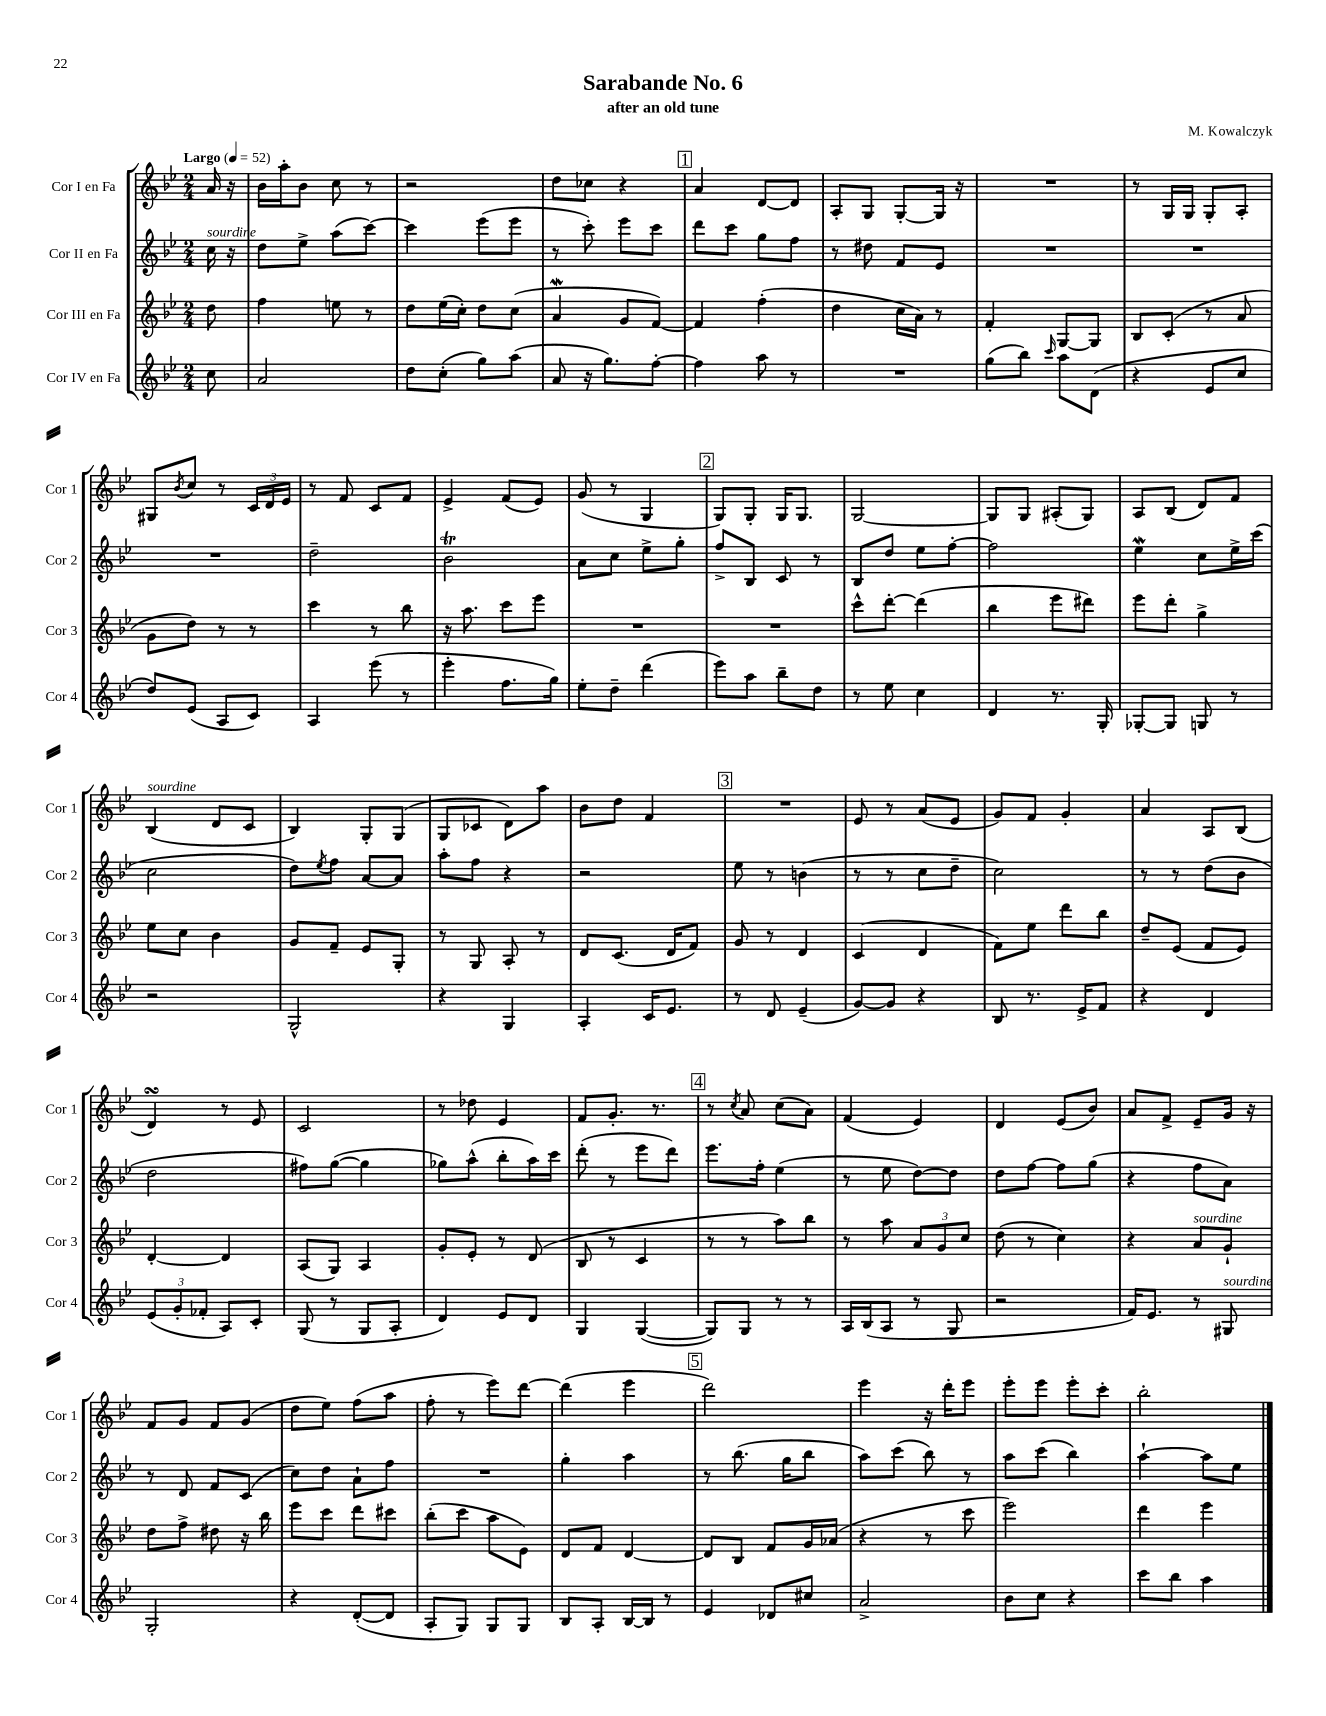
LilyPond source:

\header { title = "Sarabande No. 6" composer = "M. Kowalczyk" subtitle = "after an old tune" }
<<
\new StaffGroup <<
\new Staff = "s0" \with { instrumentName = "Cor I en Fa" shortInstrumentName = "Cor 1" } {
    \clef treble \key bes \major \numericTimeSignature \time 2/4 \partial 8 \tempo "Largo" 4 = 52
    a'16 r16 |
    bes'16 a''16-. bes'8 c''8 r8 |
    r2 |
    d''8 ces''8 r4 |
    \mark \markup { \box "1" } a'4 d'8~ d'8 |
    a8-. g8 g8~-. g16 r16 |
    R2 |
    r8 g16 g16 g8-. a8-. |
    gis8 \acciaccatura { bes'8 } c''8 r8 \tuplet 3/2 { c'16 d'16 ees'16 } |
    r8 f'8 c'8 f'8 |
    ees'4-> f'8( ees'8) |
    g'8( r8 g4 |
    \mark \markup { \box "2" } g8) g8-. g16 g8. |
    g2~ |
    g8 g8 ais8-.( g8) |
    a8 bes8( d'8) f'8 |
    bes4^\markup { \italic "sourdine" }( d'8 c'8 |
    bes4) g8-. g8( |
    g8 ces'8 d'8) a''8 |
    bes'8 d''8 f'4 |
    \mark \markup { \box "3" } R2 |
    ees'8 r8 a'8( ees'8 |
    g'8) f'8 g'4-. |
    a'4 a8 bes8( |
    d'4\turn) r8 ees'8 |
    c'2 |
    r8 des''8 ees'4 |
    f'8 g'8.-. r8. |
    \mark \markup { \box "4" } r8 \acciaccatura { c''8 } a'8 c''8( a'8) |
    f'4( ees'4) |
    d'4 ees'8( bes'8) |
    a'8 f'8-> ees'8-- g'16 r16 |
    f'8 g'8 f'8 g'8( |
    d''8 ees''8) f''8( a''8 |
    f''8-. r8 ees'''8) d'''8~ |
    d'''4( ees'''4 |
    \mark \markup { \box "5" } d'''2) |
    ees'''4 r16 d'''16-. ees'''8 |
    ees'''8-. ees'''8 ees'''8-. c'''8-. |
    bes''2-. \bar "|." |
}
\new Staff = "s1" \with { instrumentName = "Cor II en Fa" shortInstrumentName = "Cor 2" } {
    \clef treble \key bes \major \numericTimeSignature \time 2/4 \partial 8
    c''16^\markup { \italic "sourdine" } r16 |
    d''8 ees''8-> a''8( c'''8~) |
    c'''4 ees'''8( ees'''8 |
    r8 c'''8-.) ees'''8 c'''8 |
    \mark \markup { \box "1" } d'''8 c'''8 g''8 f''8 |
    r8 dis''8 f'8 ees'8 |
    R2 |
    R2 |
    R2 |
    d''2-- |
    bes'2\trill |
    a'8 c''8 ees''8-> g''8-. |
    \mark \markup { \box "2" } f''8-> bes8 c'8 r8 |
    bes8 d''8 ees''8 f''8~-. |
    f''2 |
    ees''4\mordent c''8 ees''16-> c'''16( |
    c''2 |
    d''8) \acciaccatura { ees''8 } f''8 a'8~ a'8 |
    a''8-. f''8 r4 |
    r2 |
    \mark \markup { \box "3" } ees''8 r8 b'4( |
    r8 r8 c''8 d''8-- |
    c''2) |
    r8 r8 d''8( bes'8 |
    d''2 |
    fis''8) g''8~( g''4 |
    ges''8) a''8-^( bes''8-. a''16) c'''16 |
    d'''8-.( r8 ees'''8 d'''8) |
    \mark \markup { \box "4" } ees'''8. f''16-. ees''4( |
    r8 ees''8 d''8~) d''8 |
    d''8 f''8~ f''8 g''8( |
    r4 f''8 a'8) |
    r8 d'8 f'8 c'8( |
    c''8) d''8 a'8-! f''8 |
    R2 |
    g''4-. a''4 |
    \mark \markup { \box "5" } r8 bes''8.( g''16 bes''8 |
    a''8) c'''8( bes''8) r8 |
    a''8 c'''8( bes''4) |
    a''4~-! a''8 ees''8 \bar "|." |
}
\new Staff = "s2" \with { instrumentName = "Cor III en Fa" shortInstrumentName = "Cor 3" } {
    \clef treble \key bes \major \numericTimeSignature \time 2/4 \partial 8
    d''8 |
    f''4 e''8 r8 |
    d''8 ees''16( c''16-.) d''8 c''8( |
    a'4\mordent g'8 f'8~) |
    \mark \markup { \box "1" } f'4 f''4-.( |
    d''4 c''16 a'16) r8 |
    f'4-. g8~ g8 |
    bes8 c'8-.( r8 a'8 |
    g'8 d''8) r8 r8 |
    c'''4 r8 bes''8 |
    r16 a''8. c'''8 ees'''8 |
    R2 |
    \mark \markup { \box "2" } R2 |
    c'''8-^ d'''8~-. d'''4( |
    bes''4 ees'''8 dis'''8) |
    ees'''8 d'''8-. g''4-> |
    ees''8 c''8 bes'4 |
    g'8 f'8-- ees'8 g8-. |
    r8 g8 a8-. r8 |
    d'8 c'8.( d'16 f'8) |
    \mark \markup { \box "3" } g'8 r8 d'4 |
    c'4( d'4 |
    f'8) ees''8 d'''8 bes''8 |
    d''8-- ees'8( f'8 ees'8) |
    d'4~-. d'4 |
    a8( g8) a4 |
    g'8-. ees'8-. r8 d'8( |
    bes8 r8 c'4 |
    \mark \markup { \box "4" } r8 r8 a''8) bes''8 |
    r8 a''8 \tuplet 3/2 { a'8 g'8 c''8 } |
    d''8( r8 c''4) |
    r4 a'8^\markup { \italic "sourdine" } g'8-! |
    d''8 f''8-> dis''8 r16 bes''16 |
    ees'''8 c'''8 d'''8 cis'''8 |
    bes''8-.( c'''8 a''8 ees'8) |
    d'8 f'8 d'4~ |
    \mark \markup { \box "5" } d'8 bes8 f'8 g'16 aes'16( |
    r4 r8 c'''8 |
    ees'''2) |
    d'''4 ees'''4 \bar "|." |
}
\new Staff = "s3" \with { instrumentName = "Cor IV en Fa" shortInstrumentName = "Cor 4" } {
    \clef treble \key bes \major \numericTimeSignature \time 2/4 \partial 8
    c''8 |
    a'2 |
    d''8 c''8-.( g''8) a''8( |
    a'8 r16 g''8.) f''8~-. |
    \mark \markup { \box "1" } f''4 a''8 r8 |
    R2 |
    g''8( bes''8) \grace { c'''16 } a''8 d'8( |
    r4 ees'8 c''8 |
    d''8) ees'8( a8 c'8) |
    a4 ees'''8( r8 |
    ees'''4-. f''8. g''16) |
    ees''8-. d''8-- d'''4( |
    \mark \markup { \box "2" } ees'''8) a''8 bes''8-- d''8 |
    r8 ees''8 c''4 |
    d'4 r8. g16-. |
    ges8~-. ges8 g8 r8 |
    r2 |
    g2-^ |
    r4 g4 |
    a4-. c'16 ees'8. |
    \mark \markup { \box "3" } r8 d'8 ees'4--( |
    g'8~) g'8 r4 |
    bes8 r8. ees'16-> f'8 |
    r4 d'4 |
    \tuplet 3/2 { ees'8( g'8-. fes'8-. } a8) c'8-. |
    g8( r8 g8 a8-. |
    d'4) ees'8 d'8 |
    g4 g4~( |
    \mark \markup { \box "4" } g8) g8 r8 r8 |
    a16 bes16( a8 r8 g8 |
    r2 |
    f'16) ees'8. r8 gis8^\markup { \italic "sourdine" } |
    g2-. |
    r4 d'8~-.( d'8 |
    a8-. g8) g8 g8 |
    bes8 a8-. bes16~ bes16 r8 |
    \mark \markup { \box "5" } ees'4 des'8 cis''8 |
    a'2-> |
    bes'8 c''8 r4 |
    c'''8 bes''8 a''4 \bar "|." |
}
>>
>>
\layout { \context { \Score \remove "Bar_number_engraver" } }
